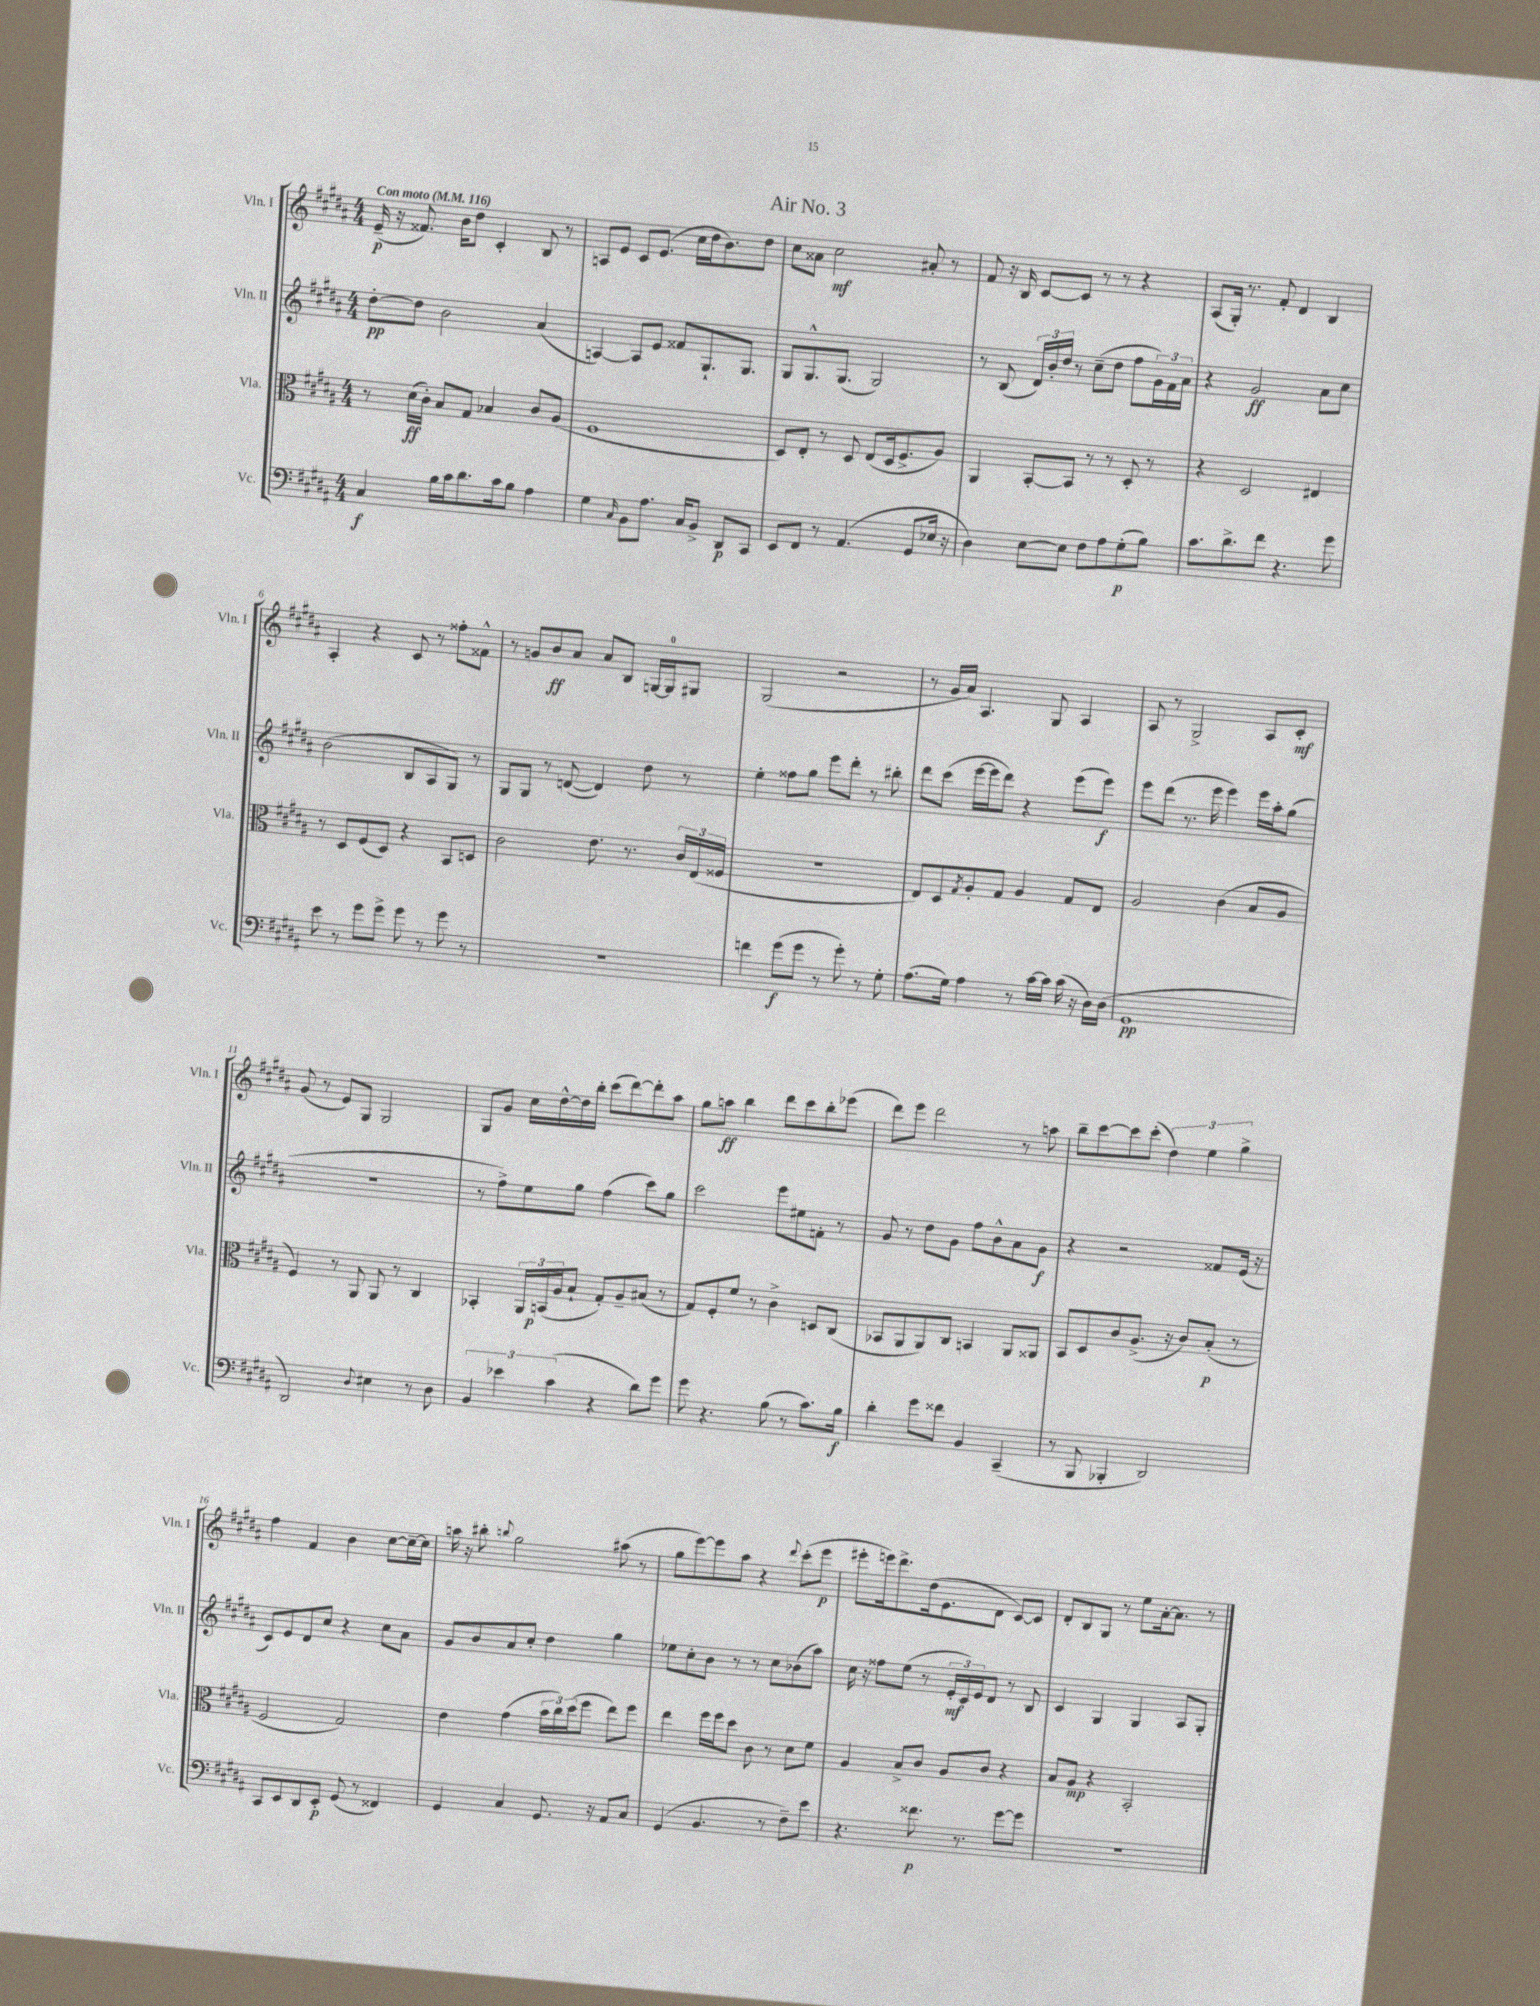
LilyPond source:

\header { title = "Air No. 3" }
<<
\new StaffGroup <<
\new Staff = "s0" \with { instrumentName = "Vln. I" shortInstrumentName = "Vln. I" } {
    \clef treble \key b \major \numericTimeSignature \time 4/4 \tempo "Con moto" 4 = 116
    e'16--\p( r16 fisis'8.) b'16 dis''8 cis'4-. b8 r8 |
    a8 e'8 cis'8 e'8.( cis''16 dis''16 b'8.) dis''8 |
    cis''8 aisis'8 cis''2\mf ais'8-. r8 |
    fis'8 r16 b16 cis'8~ cis'8 r8 r8 r4 |
    ais8( gis16-.) r8. fis'8-. dis'4 b4 |
    ais4-. r4 cis'8 r8 fisis''8-. fisis'8-^ |
    r8 g'8 b'8\ff ais'8 ais'8 b8 g16~ g16-0 gis8 |
    gis2( r2 |
    r8 gis'16 ais'16) ais4. gis8 ais4 |
    ais8 r8 gis2-> ais8 cis'8-.\mf |
    gis'8( r8 e'8) gis8 gis2 |
    gis8 gis'8 cis''16 dis''16~-^ dis''16 b''16-. cis'''8( dis'''8~) dis'''8-. ais''8 |
    gis''8 a''8\ff b''4 dis'''8 cis'''8 b''8-. ees'''8( |
    dis'''8) e'''8 dis'''2 r8 a''8 |
    b''8-- cis'''8~ cis'''8 cis'''8-.( \tuplet 3/2 { dis''4) e''4 gis''4-> } |
    fis''4 fis'4 b'4 cis''8~ cis''16~-- cis''16 |
    a''16 r16 bis''8-. \appoggiatura { b''8 } gis''2 ais''8( r8 |
    gis''8 e'''8~) e'''8 ais''8 r4 \appoggiatura { dis'''8 } cis'''8-.( e'''8\p |
    eis'''8-. e'''16) dis'''8.-> dis''16( e'8. dis'8 cis'8~) cis'8 |
    dis'8-. b8 gis8 r8 e''8 ais'16~-. ais'8. r8 \bar "|." |
}
\new Staff = "s1" \with { instrumentName = "Vln. II" shortInstrumentName = "Vln. II" } {
    \clef treble \key b \major \numericTimeSignature \time 4/4
    dis''8~-.\pp dis''8 b'2 ais'4( |
    a4~) a8 e'8 fisis'8 gis8.-! gis8. |
    gis8 gis8.-^ gis8.( gis2) |
    r8 b8( \tuplet 3/2 { dis'16) b'16-. dis''16 } r8 cis''8--( dis''8 fis''8 \tuplet 3/2 { gis'16) fis'16 ais'16 } |
    r4 gis'2\ff ais'8 cis''8 |
    b'2( b8 ais8 gis8) r8 |
    gis8 gis8 r8 d'8~( d'4) dis''8 r8 |
    e''4-. fisis''8 gis''8 e'''8 dis'''8-. r8 bis''8-. |
    dis'''8 cis'''8( e'''16~ e'''16 dis'''8) r4 e'''8( e'''8\f) |
    e'''8 dis'''8( r8. e'''16 e'''4) e'''16 ais''16-. gis''8( |
    R1 |
    r8 fis''8->) e''8 gis''8 fis''4( cis'''8) gis''8 |
    cis'''2 e'''8 eis''8 f'8-. r8 |
    gis'8 r8 dis''8 gis'8 fis''8 b'8-^ ais'8 gis'8\f |
    r4 r2 fisis'8 e'16( r16 |
    cis'8) e'8 dis'8 cis''8 r4 cis''8 ais'8 |
    gis'8 b'8 ais'8 cis''8-. dis''4 gis''4 |
    ees''8 cis''8-. b'8 r8 r8 cis''8 bes'8( ais''8) |
    cis''16 r16 fisis''8 e''8( r8 \tuplet 3/2 { e'16-.\mf cis'16) e'16 } dis'8 r8 b8 |
    cis'4 gis4 gis4 ais8 gis8-. \bar "|." |
}
\new Staff = "s2" \with { instrumentName = "Vla." shortInstrumentName = "Vla." } {
    \clef alto \key b \major \numericTimeSignature \time 4/4
    r8 dis'16\ff( cis'16-.) b8 gis8 bes4 cis'8 ais8( |
    fis1 |
    dis8) e8-. r8 dis8 e8( dis16 fis8.-> ais8) |
    ais,4 b,8~-. b,8 r8 r8 dis8-. r8 |
    r4 dis2 eis4 |
    r8 dis8 fis8( dis8) r4 b,8 d8 |
    cis'2 e'8. r8. \tuplet 3/2 { cis'16 e16( fisis16 } |
    R1 |
    e8) dis8 \acciaccatura { gis8 } ais8-. gis8 ais4 gis8 e8 |
    ais2 cis'4( b8 ais8 |
    fis4) r8 ais,8 ais,8 r8 cis4 |
    bes,4-. \tuplet 3/2 { ais,16 b,16\p( ais16 } b8-! gis8-.) ais8-- bis8( r8 |
    gis8) fis8-. fis'8 r8 cis'4-> d8 cis8( |
    bes,8 ais,8 ais,8) cis8 b,4 ais,8 aisis,8 |
    b,8 dis8 cis'8 ais8.->( r16 cis'8) b8-.\p( r8 |
    fis2 gis2) |
    e'4 gis'4( \tuplet 3/2 { b'16 cis''16) dis''16( } fis''8 e''8) fis''8 |
    e''4 fis''16 fis''16 dis''8 cis'8 r8 dis'8 fis'8 |
    ais4 b8-> cis'8 ais8 cis'8 r4 |
    b8 ais8\mp r4 b,2-. \bar "|." |
}
\new Staff = "s3" \with { instrumentName = "Vc." shortInstrumentName = "Vc." } {
    \clef bass \key b \major \numericTimeSignature \time 4/4
    cis4\f b16 cis'16 dis'8. cis'16 b8 ais4 |
    gis4 \grace { cis16 } b,8 ais8. cis16 b,8-> dis,8\p cis,8 |
    e,8 fis,8 r8 ais,4.( gis,8 ees16 r16 |
    dis4) e8~ e8 fis8 ais8 gis8-.\p( b8) |
    cis'8. dis'8.-> fis'8 r4. gis'8 |
    e'8 r8 gis'8 gis'8-> gis'8 r8 gis'8 r8 |
    r1 |
    f'4 gis'8\f( gis'8 r8 gis'8-.) r8 gis8-. |
    ais8.( gis16) ais4 r8 cis'16~ cis'16 cis'16( r16 dis16) dis16( |
    gis,1\pp |
    dis,2) \appoggiatura { dis8 } eis4 r8 dis8 |
    \tuplet 3/2 { b,4 ees'4 cis'4( } r4 dis'8) gis'8 |
    gis'8 r4. b8( r8 cis'8.) b16\f |
    dis'4-. gis'8 fisis'8 b,4 cis,4--( |
    r8 b,,8 bes,,4-. dis,2) |
    cis,8 e,8 dis,8 e,8-.\p gis,8( r8 fisis,4) |
    gis,4 cis4 gis,8. r16 ais,8 cis8 |
    gis,4( b,4. r8 fis8--) e'8 |
    r4. fisis'8.\p r8. gis'8~ gis'8 |
    R1 \bar "|." |
}
>>
>>
